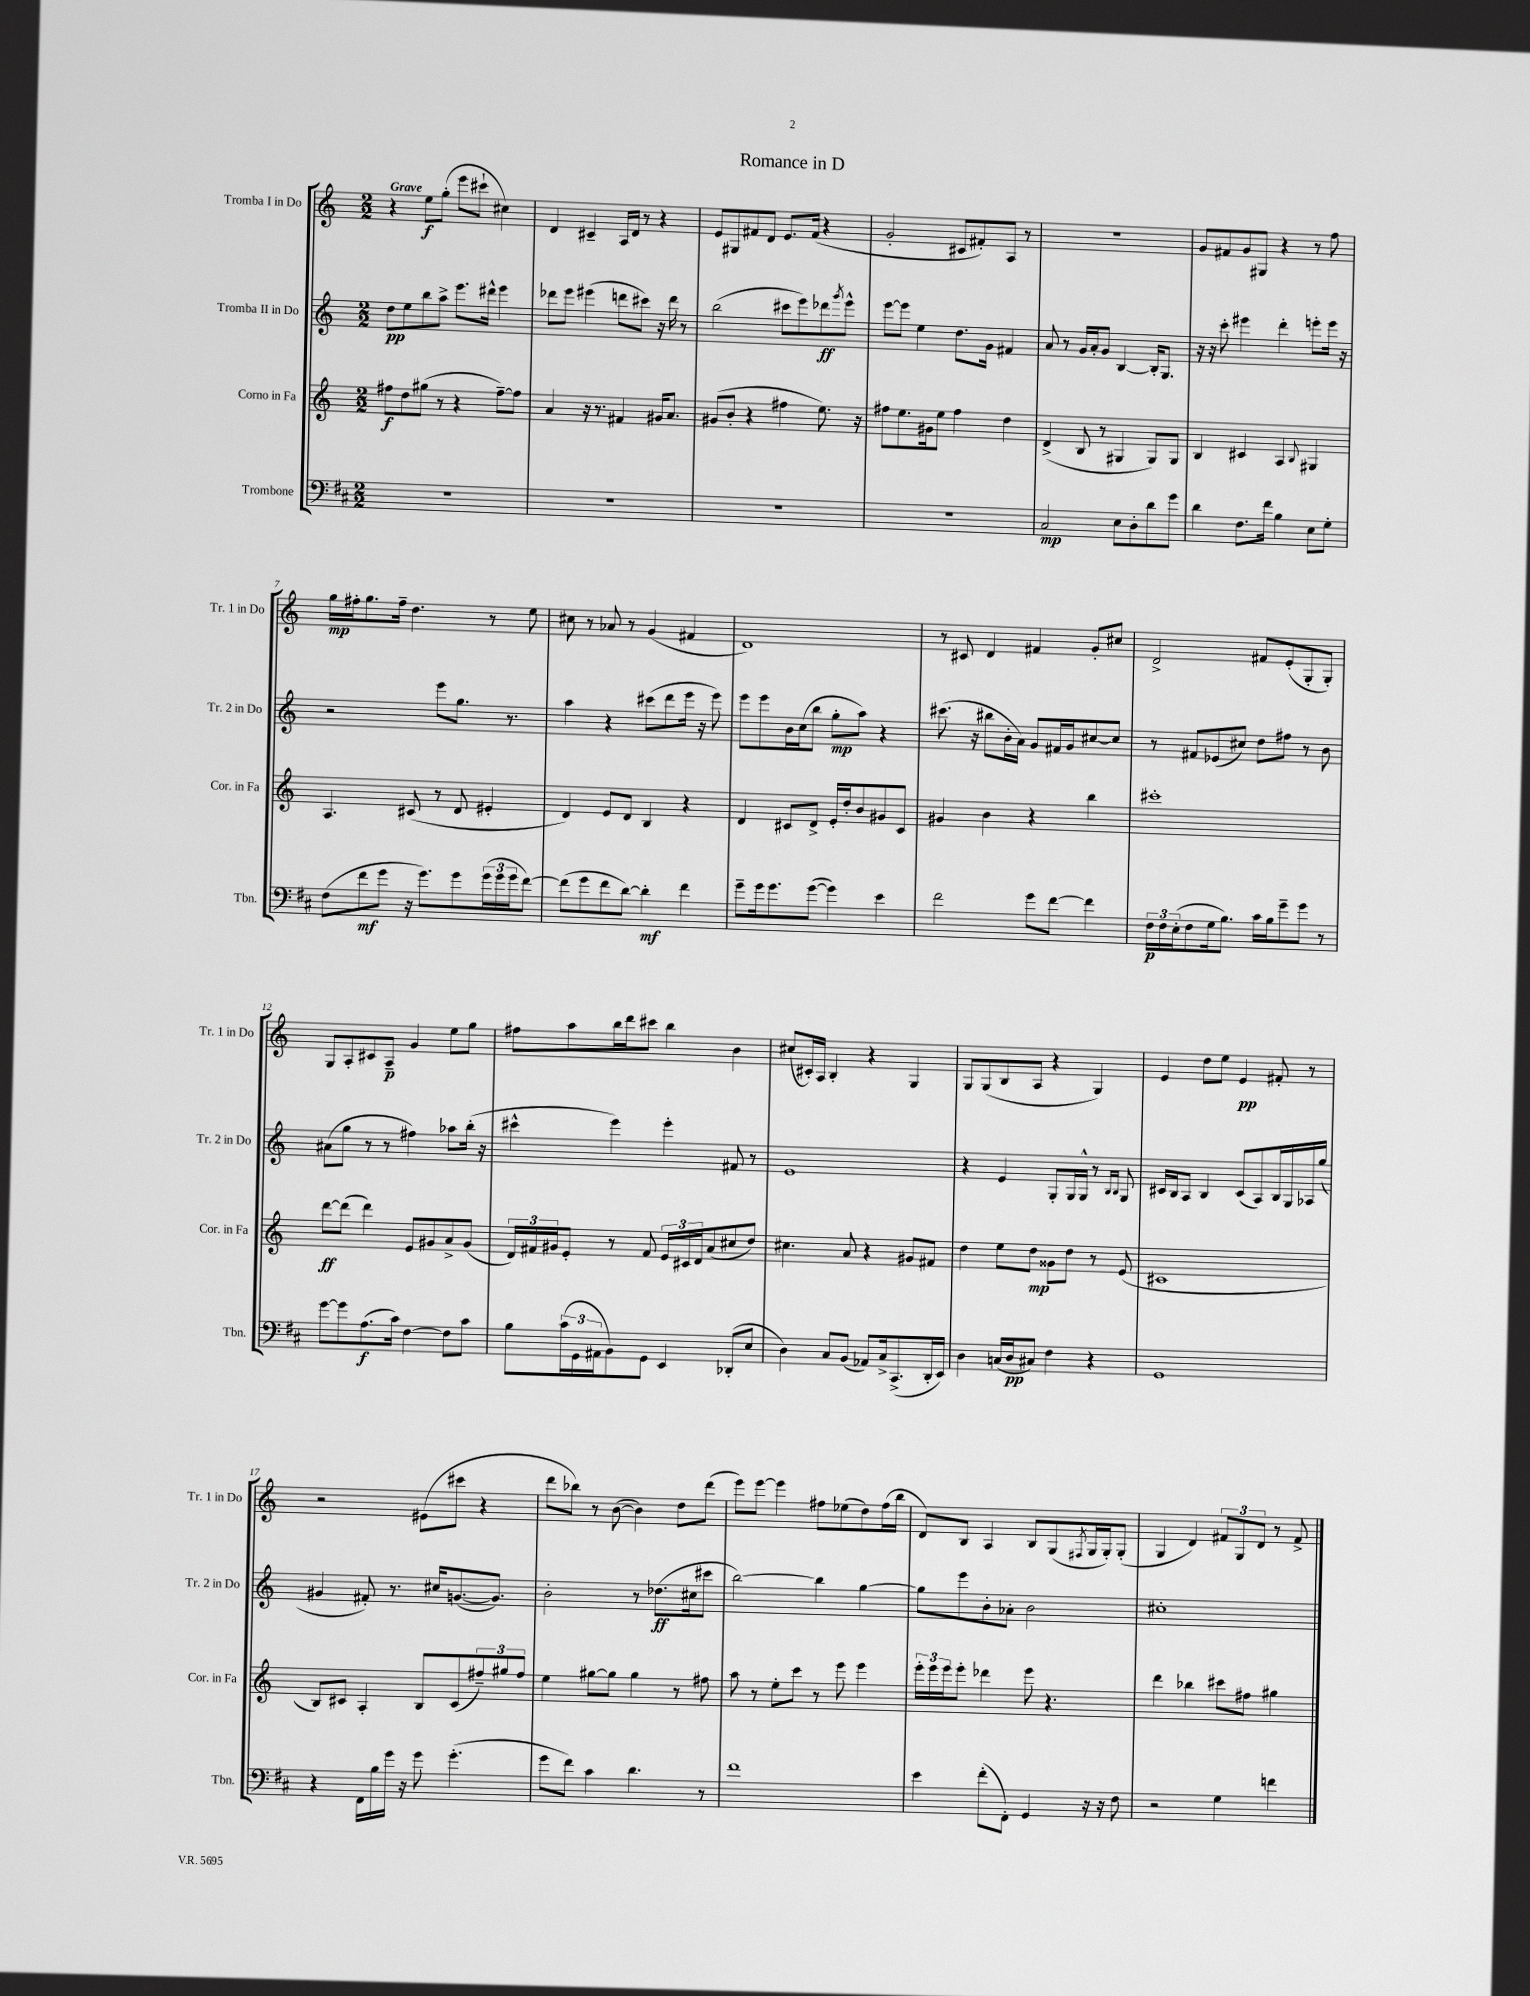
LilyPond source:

\header { title = "Romance in D" }
<<
\new StaffGroup <<
\new Staff = "s0" \with { instrumentName = "Tromba I in Do" shortInstrumentName = "Tr. 1 in Do" } {
    \clef treble \key c \major \numericTimeSignature \time 2/2 \tempo "Grave"
    r4 e''8\f g''8-.( e'''8 cis'''8-! cis''4) |
    d'4 cis'4-- a16 d'16 r8 r4 |
    e'8 gis8 fis'8 d'8 e'8. fis'16( r4 |
    g'2-. cis'8 fis'8-.) a8 r8 |
    R1 |
    g'8 fis'8 g'8 gis8 r4 r8 f''8 |
    g''16\mp fis''16-. g''8. fis''16-- d''4. r8 e''8 |
    cis''8 r8 aes'8 r8 g'4( fis'4 |
    d'1) |
    r8 cis'8 d'4 fis'4 g'8-. cis''8 |
    d'2-> fis'8 e'8-.( g8-. g8-.) |
    g8 a8-. cis'8 a8--\p g'4 e''8 g''8 |
    fis''8 a''8 b''16 d'''16 cis'''8 b''4 b'4 |
    cis''8( cis'16-.) a16 b4-. r4 g4 |
    g8 g8( b8 a8 r4 g4) |
    e'4 d''8 e''8 e'4\pp fis'8-. r8 |
    r2 eis'8( cis'''8 r4 |
    d'''8 bes''8) r8 b'8~( b'4) d''8 d'''8( |
    e'''8) e'''8~ e'''4 fis''8 ees''8( d''8) fis''16( b''16 |
    d'8) b8 a4 b8 g8( \acciaccatura { fis8 } g16 g16-.) g8-.( |
    g4 d'4) \tuplet 3/2 { fis'8 g8 d'8 } r8 fis'8-> \bar "|." |
}
\new Staff = "s1" \with { instrumentName = "Tromba II in Do" shortInstrumentName = "Tr. 2 in Do" } {
    \clef treble \key c \major \numericTimeSignature \time 2/2
    d''8\pp e''8 b''8 a''8-> e'''8. dis'''16-^ e'''4 |
    des'''8 e'''8 eis'''4( d'''8 cis'''8) r16 d'''16 r8 |
    b''2( cis'''8 e'''8) des'''8\ff \acciaccatura { g'''8 } e'''8-^ |
    e'''8~ e'''8 e''4 d''8. g'16 fis'4 |
    a'8 r8 g'16 a'16-. g'8 b4~ b16-. g8. |
    r16 r16 c'''8-. eis'''4 d'''4-. e'''8-. e'''16 r16 |
    r2 e'''8 g''8. r8. |
    a''4 r4 cis'''8( d'''8 e'''16 r16 e'''8) |
    e'''8 e'''8 b'16 c''16( b''8 g''8-.\mp a''8) r4 |
    cis'''8.( r16 bis''8 b'16-. a'16) g'8 fis'16 g'16 cis''8~ cis''8 |
    r8 fis'8 ees'8( cis''8) d''8 fis''8 r8 b'8 |
    ais'8( g''8 r8 r8 fis''4) aes''8 b''16-.( r16 |
    cis'''4-^ e'''4) e'''4-. fis'8 r8 |
    e'1 |
    r4 e'4 g8-. g16 g16-^ r8 \grace { b16 b16 } g8 |
    cis'16 b16 a8 b4 cis'8( a8) b16 g16 aes16 g''16( |
    gis'4 fis'8-.) r8. cis''16 g'8.~( g'8.) |
    b'2-. r8 des''8.\ff( cis''16 cis'''8 |
    b''2~) b''4 g''4~ |
    g''8 e'''8 b'8-. aes'8-. b'2 |
    cis''1-. \bar "|." |
}
\new Staff = "s2" \with { instrumentName = "Corno in Fa" shortInstrumentName = "Cor. in Fa" } {
    \clef treble \key c \major \numericTimeSignature \time 2/2
    fis''8\f d''8 gis''8( r8 r4 fis''8~--) fis''8 |
    a'4 r16 r8. fis'4 gis'16 a'8. |
    gis'8( b'8-. r4 fis''4 e''8.) r16 |
    fis''8 e''8. gis'16 e''8 fis''4 d''4 |
    d'4->( b8 r8 gis4 gis8) gis8 |
    b4 cis'4 a4 \appoggiatura { b8 } gis4 |
    a4. cis'8( r8 d'8 eis'4-. |
    d'4) e'8 d'8 b4 r4 |
    d'4 cis'8 d'8-> e'16-. d''16-. b'8 gis'8 cis'8 |
    gis'4 b'4 r4 b''4 |
    cis'''1-. |
    d'''8~\ff d'''8( d'''4) e'8 gis'8 a'8-> gis'8( |
    \tuplet 3/2 { d'16) fis'16 gis'16 } e'8-. r8 fis'8 \tuplet 3/2 { e'16 cis'16 d'16 } a'8( cis''8 d''8) |
    cis''4. a'8 r4 gis'8 fis'8 |
    d''4 e''8 d''8\mp gisis'8 d''8 r8 e'8( |
    cis'1 |
    b8) cis'8 a4-. b8 cis'8( \tuplet 3/2 { fis''8--) gis''8 fis''8 } |
    e''4 gis''8~ gis''8 gis''4 r8 fis''8 |
    a''8 r8 e''8-. c'''8 r8 e'''8 e'''4 |
    \tuplet 3/2 { e'''16-. e'''16 e'''16 } e'''8-. des'''4 e'''8 r4. |
    d'''4 bes''4 cis'''8 fis''8 gis''4 \bar "|." |
}
\new Staff = "s3" \with { instrumentName = "Trombone" shortInstrumentName = "Tbn." } {
    \clef bass \key d \major \numericTimeSignature \time 2/2
    R1 |
    R1 |
    R1 |
    R1 |
    cis2\mp e8 d8-. d'8 g'8 |
    d'4 fis8. fis'16 b4 e8 g8-. |
    fis8( fis'8\mf g'8 r16 g'8.) g'8 \tuplet 3/2 { g'16( g'16 g'16 } fis'8~) |
    fis'8( g'8 fis'8 d'8~) d'4-.\mf fis'4 |
    g'8-- g'16 g'8. g'8~( g'4) e'4 |
    fis'2 g'8 fis'8~ fis'4 |
    \tuplet 3/2 { fis16\p fis16 e16-.( } fis8 g16 b8.) cis'16 b16 g'8-- g'8 r8 |
    g'8~ g'8 a8.\f( cis'16) fis4~ fis8 cis'8 |
    b8 \tuplet 3/2 { cis'16( g,16 ais,16 } b,8) g,8 e,4 des,8-.( e8 |
    d4) cis8 b,8( aes,8) cis16-> cis,8.->( d,16-. e,16) |
    d4 c16( d16\pp cis8) fis4 r4 |
    g,1 |
    r4 fis,16 b16 g'16 r16 g'8 g'4.-.( |
    g'8 fis'8) cis'4 d'4. r8 |
    fis'1 |
    e'4 fis'8-.( fis,8-.) g,4 r16 r16 fis8 |
    r2 g4 f'4 \bar "|." |
}
>>
>>
